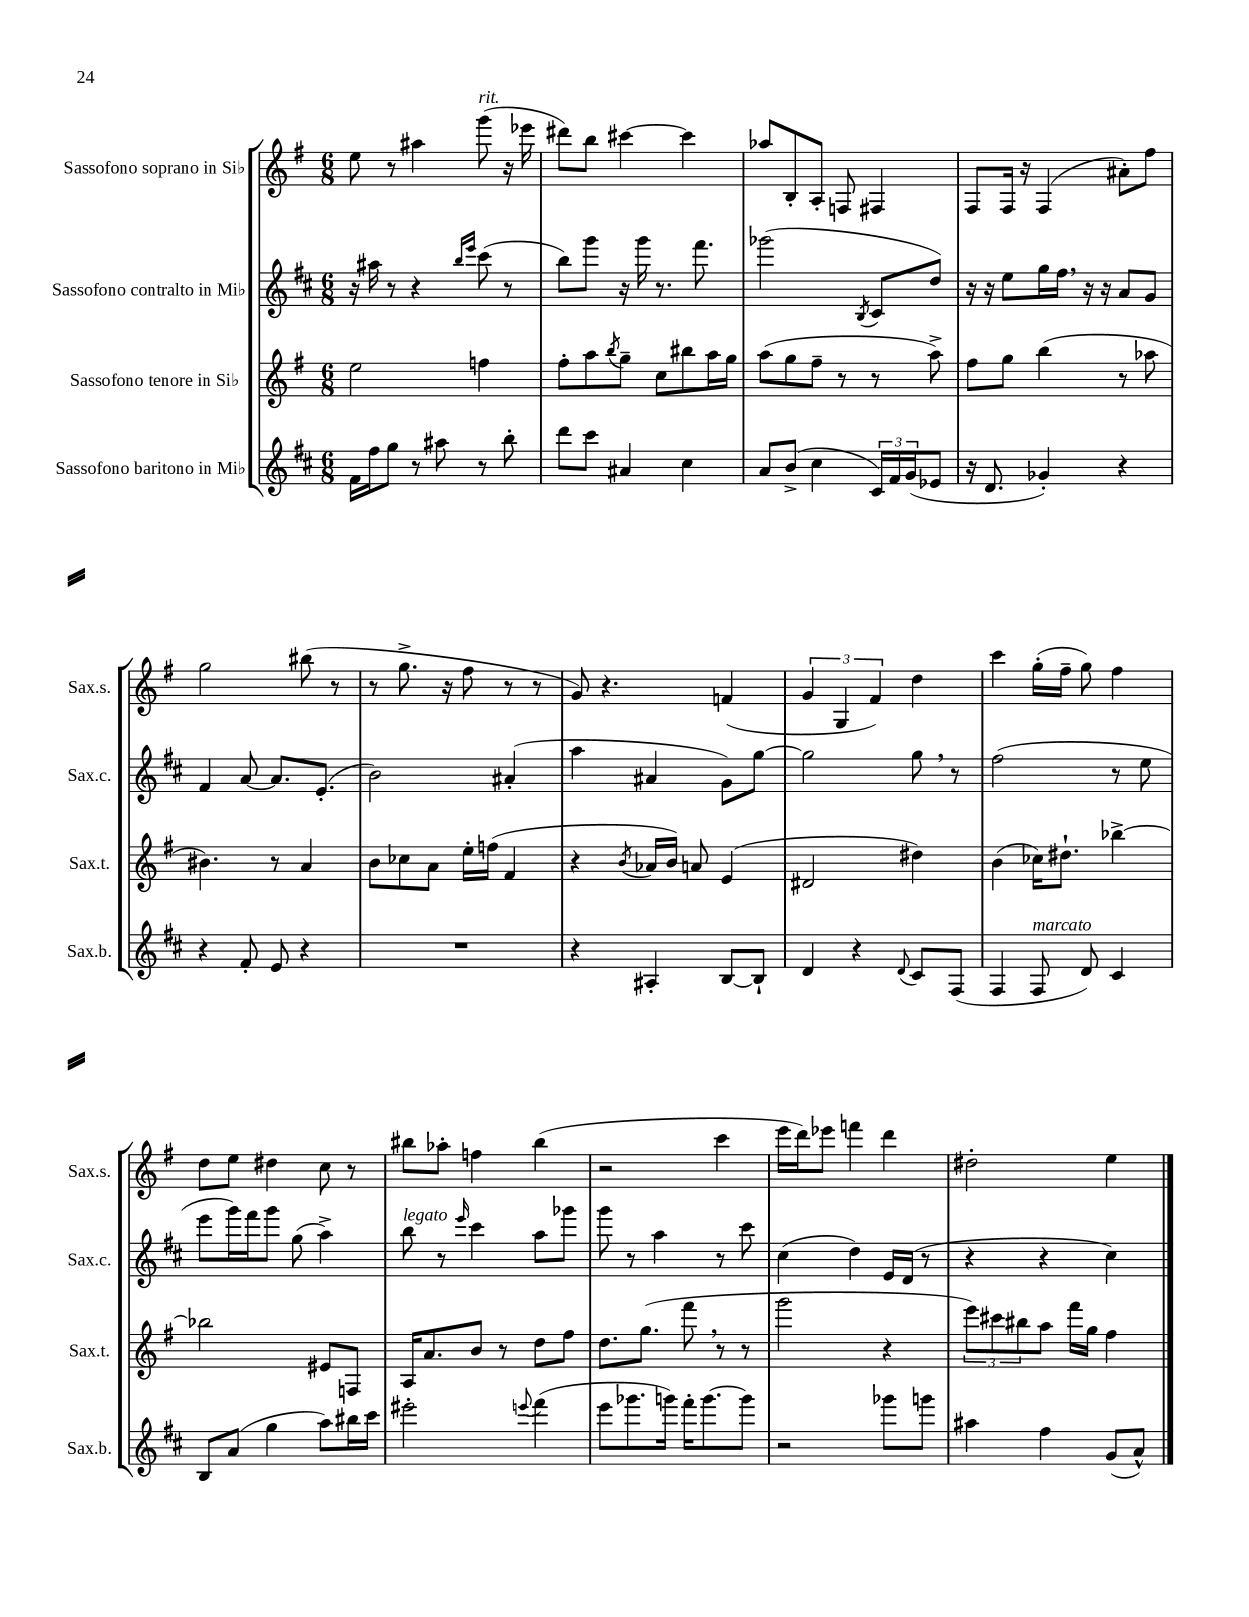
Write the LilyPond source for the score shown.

<<
\new StaffGroup <<
\new Staff = "s0" \with { instrumentName = "Sassofono soprano in Sib" shortInstrumentName = "Sax.s." } {
    \clef treble \key g \major \numericTimeSignature \time 6/8
    e''8 r8 ais''4 g'''8^\markup { \italic "rit." }( r16 ees'''16 |
    dis'''8) b''8 cis'''4~ cis'''4 |
    aes''8 b8-. a8-. f8 fis4 |
    fis8 fis16 r16 fis4( ais'8-.) fis''8 |
    g''2 bis''8( r8 |
    r8 g''8.-> r16 fis''8 r8 r8 |
    g'8) r4. f'4( |
    \tuplet 3/2 { g'4 g4 fis'4) } d''4 |
    c'''4 g''16-.( fis''16-- g''8) fis''4 |
    d''8 e''8 dis''4 c''8 r8 |
    bis''8 aes''8-. f''4 bis''4( |
    r2 c'''4 |
    e'''16 d'''16) ees'''8 f'''4 d'''4 |
    dis''2-. e''4 \bar "|." |
}
\new Staff = "s1" \with { instrumentName = "Sassofono contralto in Mib" shortInstrumentName = "Sax.c." } {
    \clef treble \key d \major \numericTimeSignature \time 6/8
    r16 ais''16 r8 r4 \grace { b''16 e'''16 } cis'''8( r8 |
    b''8) g'''8 r16 g'''16 r8. fis'''8. |
    ges'''2( \acciaccatura { b8 } cis'8 d''8) |
    r16 r16 e''8 g''16 fis''16 \breathe r16 r16 a'8 g'8 |
    fis'4 a'8~ a'8. e'8.-.( |
    b'2) ais'4-.( |
    a''4 ais'4 g'8) g''8~ |
    g''2 g''8 \breathe r8 |
    fis''2( r8 e''8 |
    e'''8 g'''16) fis'''16 g'''8 g''8( a''4->) |
    b''8^\markup { \italic "legato" } r8 \grace { e'''16 } cis'''4 a''8 ges'''8 |
    g'''8 r8 a''4 r8 cis'''8 |
    cis''4( d''4) e'16 d'16( r8 |
    r4 r4 cis''4) \bar "|." |
}
\new Staff = "s2" \with { instrumentName = "Sassofono tenore in Sib" shortInstrumentName = "Sax.t." } {
    \clef treble \key g \major \numericTimeSignature \time 6/8
    e''2 f''4 |
    fis''8-. a''8 \acciaccatura { b''8 } g''8-- c''8 bis''8 a''16 g''16 |
    a''8( g''8 fis''8-- r8 r8 a''8->) |
    fis''8 g''8 b''4( r8 aes''8 |
    bis'4.) r8 a'4 |
    b'8 ces''8 a'8 e''16-. f''16( fis'4 |
    r4 \acciaccatura { b'8 } aes'16 b'16) a'8 e'4( |
    dis'2 dis''4) |
    b'4( ces''16) dis''8.-! bes''4~-> |
    bes''2 eis'8 f8 |
    a16 a'8. b'8 r8 d''8 fis''8 |
    d''8. g''8.( fis'''8 \breathe r8 r8 |
    g'''2 r4 |
    \tuplet 3/2 { e'''8) cis'''8 bis''8 } a''8 fis'''16 g''16 fis''4 \bar "|." |
}
\new Staff = "s3" \with { instrumentName = "Sassofono baritono in Mib" shortInstrumentName = "Sax.b." } {
    \clef treble \key d \major \numericTimeSignature \time 6/8
    fis'16 fis''16 g''8 r8 ais''8 r8 b''8-. |
    d'''8 cis'''8 ais'4 cis''4 |
    a'8 b'8->( cis''4 \tuplet 3/2 { cis'16) fis'16 g'16( } ees'8 |
    r16 d'8. ges'4-.) r4 |
    r4 fis'8-. e'8 r4 |
    R2. |
    r4 ais4-. b8~ b8-! |
    d'4 r4 \appoggiatura { d'8 } cis'8 fis8( |
    fis4 fis8^\markup { \italic "marcato" } d'8) cis'4 |
    b8 a'8( g''4 a''8) bis''16 cis'''16 |
    eis'''2-. \appoggiatura { e'''8 } fis'''4( |
    e'''8 ges'''8. g'''16) fis'''16-. g'''8.~ g'''8 |
    r2 ges'''8 g'''8 |
    ais''4 fis''4 g'8( a'8-^) \bar "|." |
}
>>
>>
\layout { \context { \Score \remove "Bar_number_engraver" } }
